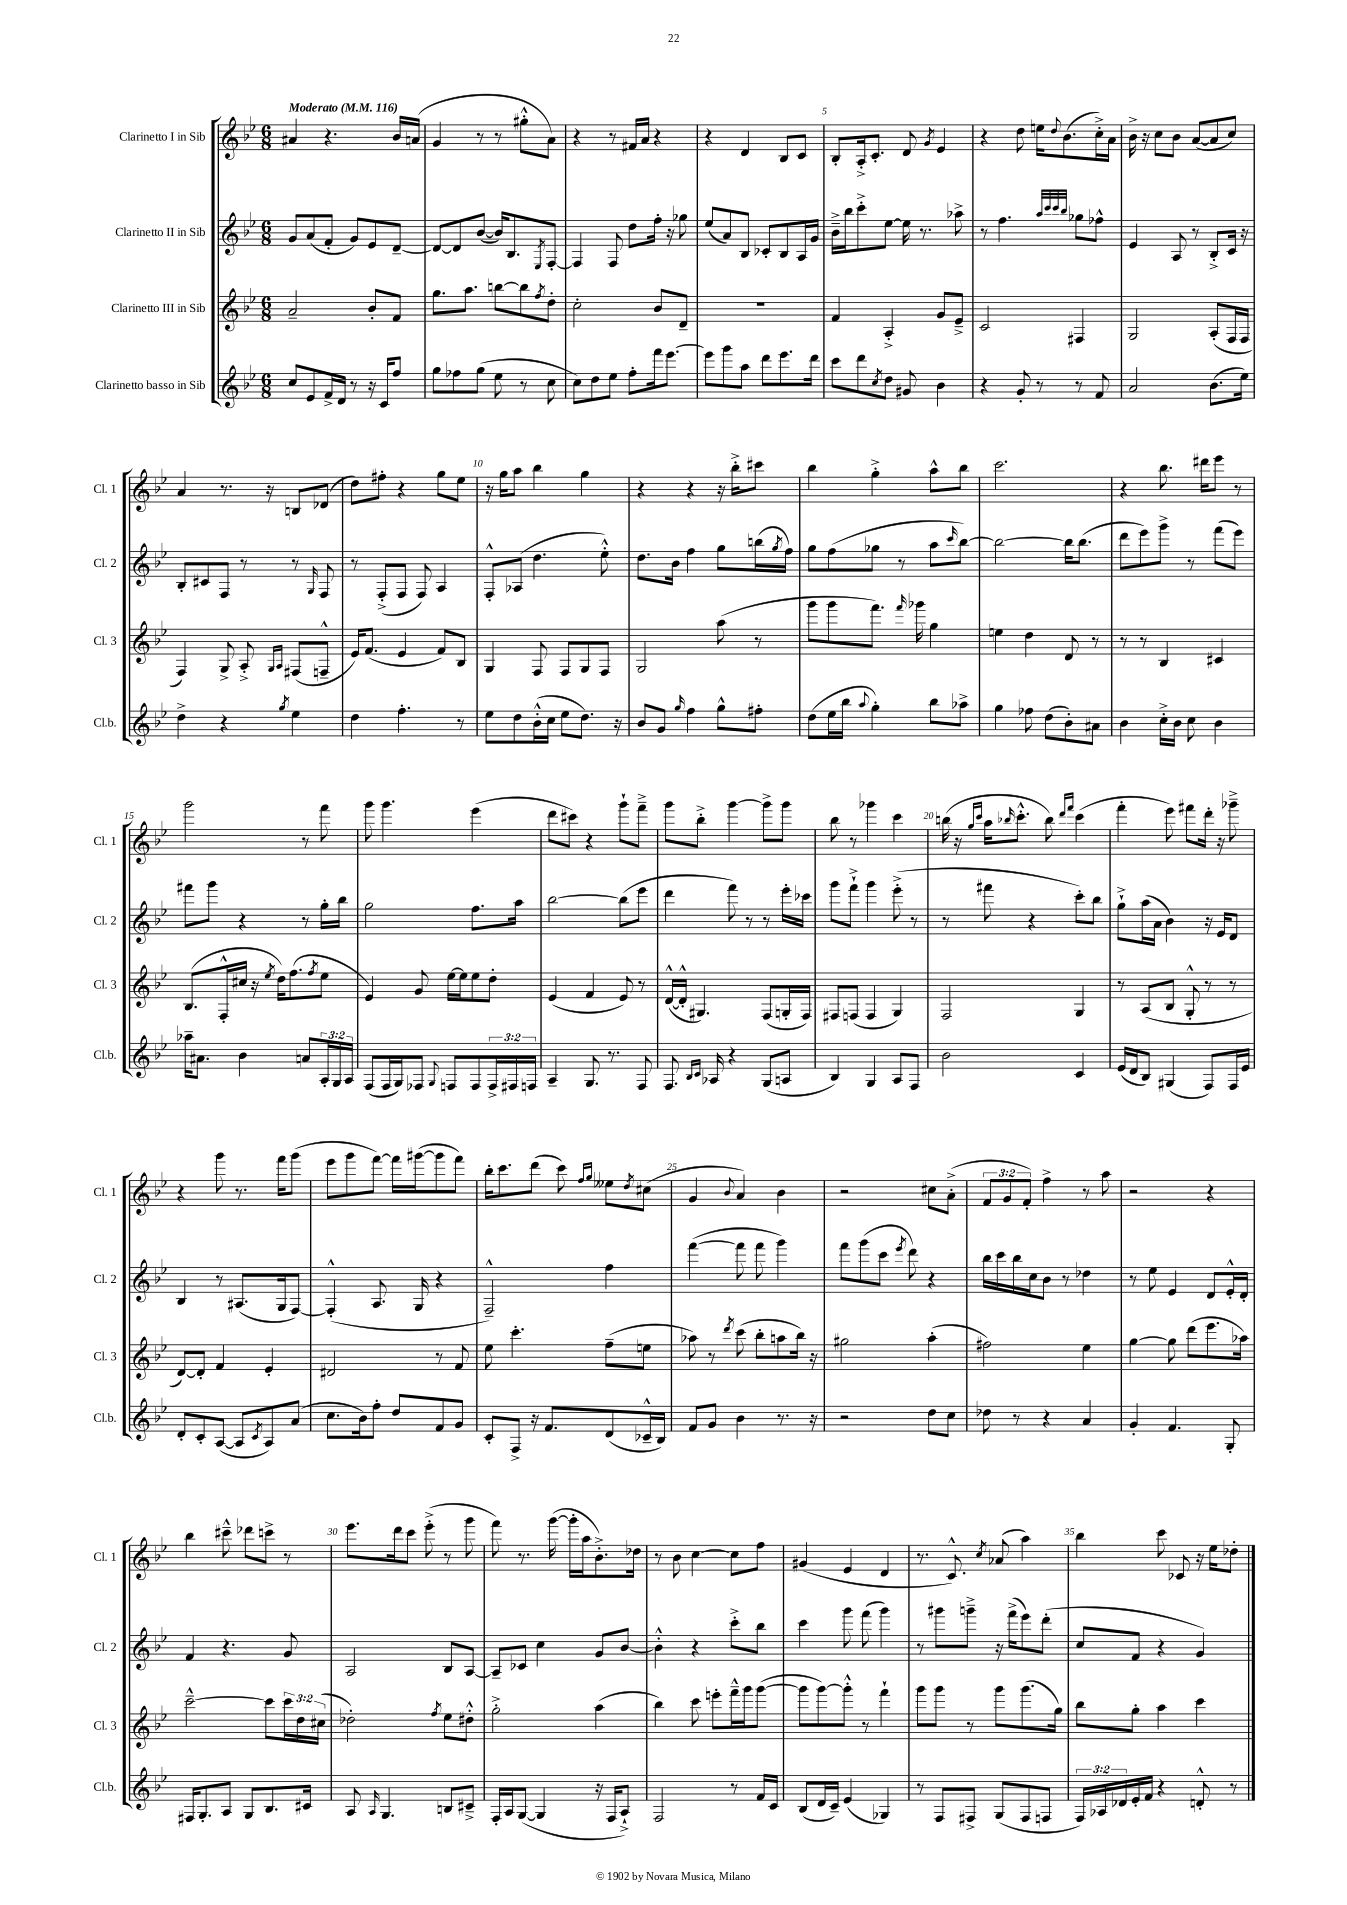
<<
\new StaffGroup <<
\new Staff = "s0" \with { instrumentName = "Clarinetto I in Sib" shortInstrumentName = "Cl. 1" } {
    \clef treble \key bes \major \numericTimeSignature \time 6/8 \override Staff.TupletNumber.text = #tuplet-number::calc-fraction-text \tempo "Moderato" 4 = 116
    ais'4 r4. bes'16 a'16( |
    g'4 r8 r8 gis''8-.-^ a'8) |
    r4 r8 fis'16 a'16 r4 |
    r4 d'4 bes8 c'8 |
    bes8-. a16-.-> c'8.-. d'8 \acciaccatura { g'8 } ees'4 |
    r4 d''8 e''16 \appoggiatura { d''8 } bes'8.( c''16-.->) a'16 |
    bes'16-> r16 c''8 bes'8 a'8~( a'8 c''8) |
    a'4 r8. r16 b8 des'8( |
    d''8) fis''8-. r4 g''8 ees''8 |
    r16 g''16 a''8 bes''4 g''4 |
    r4 r4 r16 bes''16-.-> cis'''8 |
    bes''4 g''4-.-> a''8-^ bes''8 |
    c'''2. |
    r4 bes''8. dis'''16 ees'''8 r8 |
    g'''2 r8 f'''8 |
    g'''8 g'''4. ees'''4( |
    d'''8 cis'''8) r4 g'''8-! f'''8---> |
    g'''8 bes''8-.-> g'''4~ g'''8-> g'''8 |
    bes''8 r8 ges'''4 c'''4 |
    b''16( r16 \grace { g''16 c'''16 } a''16 \grace { bes''16 } c'''8.-.-^ bes''8) \grace { d'''16 f'''16 } c'''4( |
    f'''4-. ees'''8) fis'''8 d'''16-. r16 ges'''8---> |
    r4 g'''8 r8. f'''16 g'''8( |
    ees'''8 g'''8 f'''8~) f'''16 gis'''16~( gis'''8 f'''8) |
    bes''16-. c'''8. d'''8( c'''8) \grace { f''16 g''16 } eeses''8 \acciaccatura { d''8 } cis''8( |
    g'4 \appoggiatura { bes'8 } a'4) bes'4 |
    r2 cis''8 a'8-.->( |
    \tuplet 3/2 { f'8 g'8 f'8-.) } f''4-> r8 a''8 |
    r2 r4 |
    bes''4 cis'''8---^ des'''8 c'''8-> r8 |
    ees'''8. d'''16 c'''8 ees'''8-.->( r8 g'''8 |
    f'''8) r8. g'''16~( g'''16-. a''16 bes'8.-.->) des''16 |
    r8 bes'8 c''4~ c''8 f''8 |
    gis'4( ees'4 d'4 |
    r8. c'8.-^) \acciaccatura { c''8 } aes'8( a''4) |
    bes''4 c'''8 ces'8 r16 ees''16 des''8-. \bar "|." |
}
\new Staff = "s1" \with { instrumentName = "Clarinetto II in Sib" shortInstrumentName = "Cl. 2" } {
    \clef treble \key bes \major \numericTimeSignature \time 6/8
    g'8 a'8( f'8-. g'8) ees'8 d'8~-- |
    d'8~ d'8 bes'8~( bes'16) bes8. \acciaccatura { ees8 } f8~-. |
    f4 f8 d''8 f''16-. r16 ges''8 |
    ees''8( a'8) bes8 ces'8-. bes8 a16 g'16 |
    bes'16---> bes''16 c'''8-.-> ees''8~ ees''16 r8. aes''8-> |
    r8 f''4. \grace { a''32 c'''32 c'''32 bes''32 } ges''8 fes''8-^ |
    ees'4 a8 r8 bes8-.-> c'16 r16 |
    bes8-. cis'8 f8 r8 r8 \grace { g16 } f8 |
    r8 f8-.->( f8 f8) a4 |
    f8-.-^ aes8( d''4. ees''8-.-^) |
    d''8. bes'16 f''4 g''8 b''16( \acciaccatura { g''8 } f''16) |
    g''8 f''8( ges''8 r8 a''8 \grace { c'''16 } bes''8~) |
    bes''2~ bes''16 bes''8.( |
    d'''8 ees'''8) g'''8-> r8 f'''8( ees'''8) |
    fis'''8 g'''8 r4 r8 g''16-. bes''16 |
    g''2 f''8. a''16 |
    bes''2~ bes''8( ees'''8 |
    d'''4 f'''8) r8 r8 ees'''16-. ces'''16 |
    g'''8 f'''8-!-> g'''4 ees'''8-.->( r8 |
    r8 fis'''8 r4 c'''8-.) bes''8 |
    g''8-!-> a''16( a'16 bes'4) r16 ees'16 d'8 |
    bes4 r8 ais8.( g16 f8~) |
    f4-.-^( a8. g16 r4 |
    f2---^) f''4 |
    f'''4~( f'''8 f'''8 g'''4) |
    f'''8 g'''8( c'''8 \acciaccatura { ees'''8 } d'''8) r4 |
    bes''16 c'''16 bes''16 c''16 bes'8 r8 des''4 |
    r8 ees''8 ees'4 d'8 ees'16-.-^ d'16-. |
    f'4 r4. g'8 |
    a2 bes8 a8~ |
    a8-- ces'8 c''4 g'8 bes'8~ |
    bes'4-.-^ r4 c'''8-.-> bes''8 |
    c'''4 g'''8 f'''8( g'''4) |
    r8 gis'''8 g'''8---> r16 f'''16->( ees'''8) d'''8-.( |
    c''8 f'8 r4 g'4) \bar "|." |
}
\new Staff = "s2" \with { instrumentName = "Clarinetto III in Sib" shortInstrumentName = "Cl. 3" } {
    \clef treble \key bes \major \numericTimeSignature \time 6/8 \override Staff.TupletNumber.text = #tuplet-number::calc-fraction-text
    a'2-- bes'8-. f'8 |
    g''8. a''8. b''8~ b''8 \acciaccatura { f''8 } d''8-. |
    c''2-. bes'8 d'8-- |
    R2. |
    f'4 a4-.-> g'8 ees'8---> |
    c'2 fis4 |
    g2 a8-.( f16 f16 |
    f4) g8-> a8-.-> \grace { g16 a16 } fis8( f8---^ |
    ees'16) f'8.( ees'4 f'8) bes8 |
    g4 f8 f8 g8 f8 |
    g2 a''8( r8 |
    g'''8 g'''8 f'''8.) \grace { f'''16 } ges'''16 g''4 |
    e''4 d''4 d'8 r8 |
    r8 r8 bes4 cis'4 |
    bes8.( f16-.-^ cis''16 r16 \acciaccatura { ees''8 } d''16) f''8.( \acciaccatura { f''8 } ees''8 |
    ees'4) g'8 ees''16~ ees''16 ees''8 d''8-. |
    ees'4( f'4 ees'8) r8 |
    d'16~-^( d'16-.-^ gis4.) f8( g16-. f16) |
    fis8 f8( f4 g4) |
    f2 g4 |
    r8 a8( bes8 g8-.-^ r8 r8 |
    d'8~) d'8-. f'4 ees'4-. |
    dis'2 r8 f'8 |
    ees''8 c'''4.-. f''8--( e''8 |
    aes''8) r8 \acciaccatura { d'''8 } c'''8( bes''8-. a''8 bes''16) r16 |
    gis''2 a''4-.( |
    fis''2) ees''4 |
    g''4~ g''8 d'''8( ees'''8. aes''16) |
    c'''2~---^ c'''8 \tuplet 3/2 { c'''16 d''16 cis''16( } |
    des''2-.) \acciaccatura { f''8 } ees''8 dis''8-.-^ |
    g''2-.-> a''4( |
    bes''4) c'''8 e'''8-. f'''16---^ g'''16 g'''8~( |
    g'''8 g'''8~) g'''8-.-^ r8 f'''4-! |
    g'''8 g'''8 r8 g'''8 g'''8.( g''16) |
    bes''8 g''8-. a''4 c'''4 \bar "|." |
}
\new Staff = "s3" \with { instrumentName = "Clarinetto basso in Sib" shortInstrumentName = "Cl.b." } {
    \clef treble \key bes \major \numericTimeSignature \time 6/8 \override Staff.TupletNumber.text = #tuplet-number::calc-fraction-text
    c''8 ees'8 f'16-> d'16 r8 r16 c'16 f''8 |
    g''8 fes''8 g''8( ees''8 r8 c''8 |
    c''8) d''8 ees''8 f''8-. f'''16 ees'''8.~ |
    ees'''8 g'''8 a''8 d'''8 ees'''8. d'''16 |
    c'''8 d'''8 \acciaccatura { c''8 } d''8 gis'8 bes'4 |
    r4 g'8-. r8 r8 f'8 |
    a'2 bes'8.( ees''16) |
    d''4-> r4 \acciaccatura { g''8 } ees''4 |
    d''4 f''4.-. r8 |
    ees''8 d''8 bes'16-.-^( c''16 ees''8 d''8.) r16 |
    bes'8 g'8 \grace { g''16 } f''4 g''8-^ fis''8-. |
    d''8( ees''16 bes''16 \appoggiatura { a''8 } g''4-.) bes''8 aes''8-> |
    g''4 fes''8 d''8( bes'8-.) ais'8 |
    bes'4 c''16-.-> bes'16 c''8 bes'4 |
    aes''16-- ais'8. bes'4 a'8 \tuplet 3/2 { a16-. g16 a16 } |
    f8( f16 g16) fes8 \appoggiatura { g8 } f8 f8 \tuplet 3/2 { f16-> fis16 f16 } |
    a4-- g8. r8. f8 |
    f8. \grace { bes16 c'16 } aes16 r4 g8( a8 |
    bes4) g4 a8 f8 |
    bes'2 c'4 |
    ees'16( d'16 bes8) gis4( f8) f16 ees'16 |
    d'8-. c'8-. a8~( a8 \acciaccatura { c'8 } a8) a'8( |
    c''8. bes'16) f''8-. d''8 f'8 g'8 |
    c'8-. f8-> r16 f'8. d'8( ces'16---^ bes16) |
    f'8 g'8 bes'4 r8. r16 |
    r2 d''8 c''8 |
    des''8 r8 r4 a'4 |
    g'4-. f'4. g8-. |
    fis16 g8.-. a8 g8 bes8. cis'16 |
    a8 \grace { a16 } g4. b8 cis'8---> |
    f16-. a16 g8~( g4 r16 f16 a8-!->) |
    f2 r8 f'16 c'16 |
    bes8( d'16 c'16--) ees'4( ges4) |
    r8 f8 fis8-> g8( fis8 f8 |
    \tuplet 3/2 { f16) aes16 des'16 } ees'16-. f'16 r4 d'8-.-^ r8 \bar "|." |
}
>>
>>
\layout { \context { \Score \override BarNumber.break-visibility = ##(#f #t #t) barNumberVisibility = #(every-nth-bar-number-visible 5) } }
